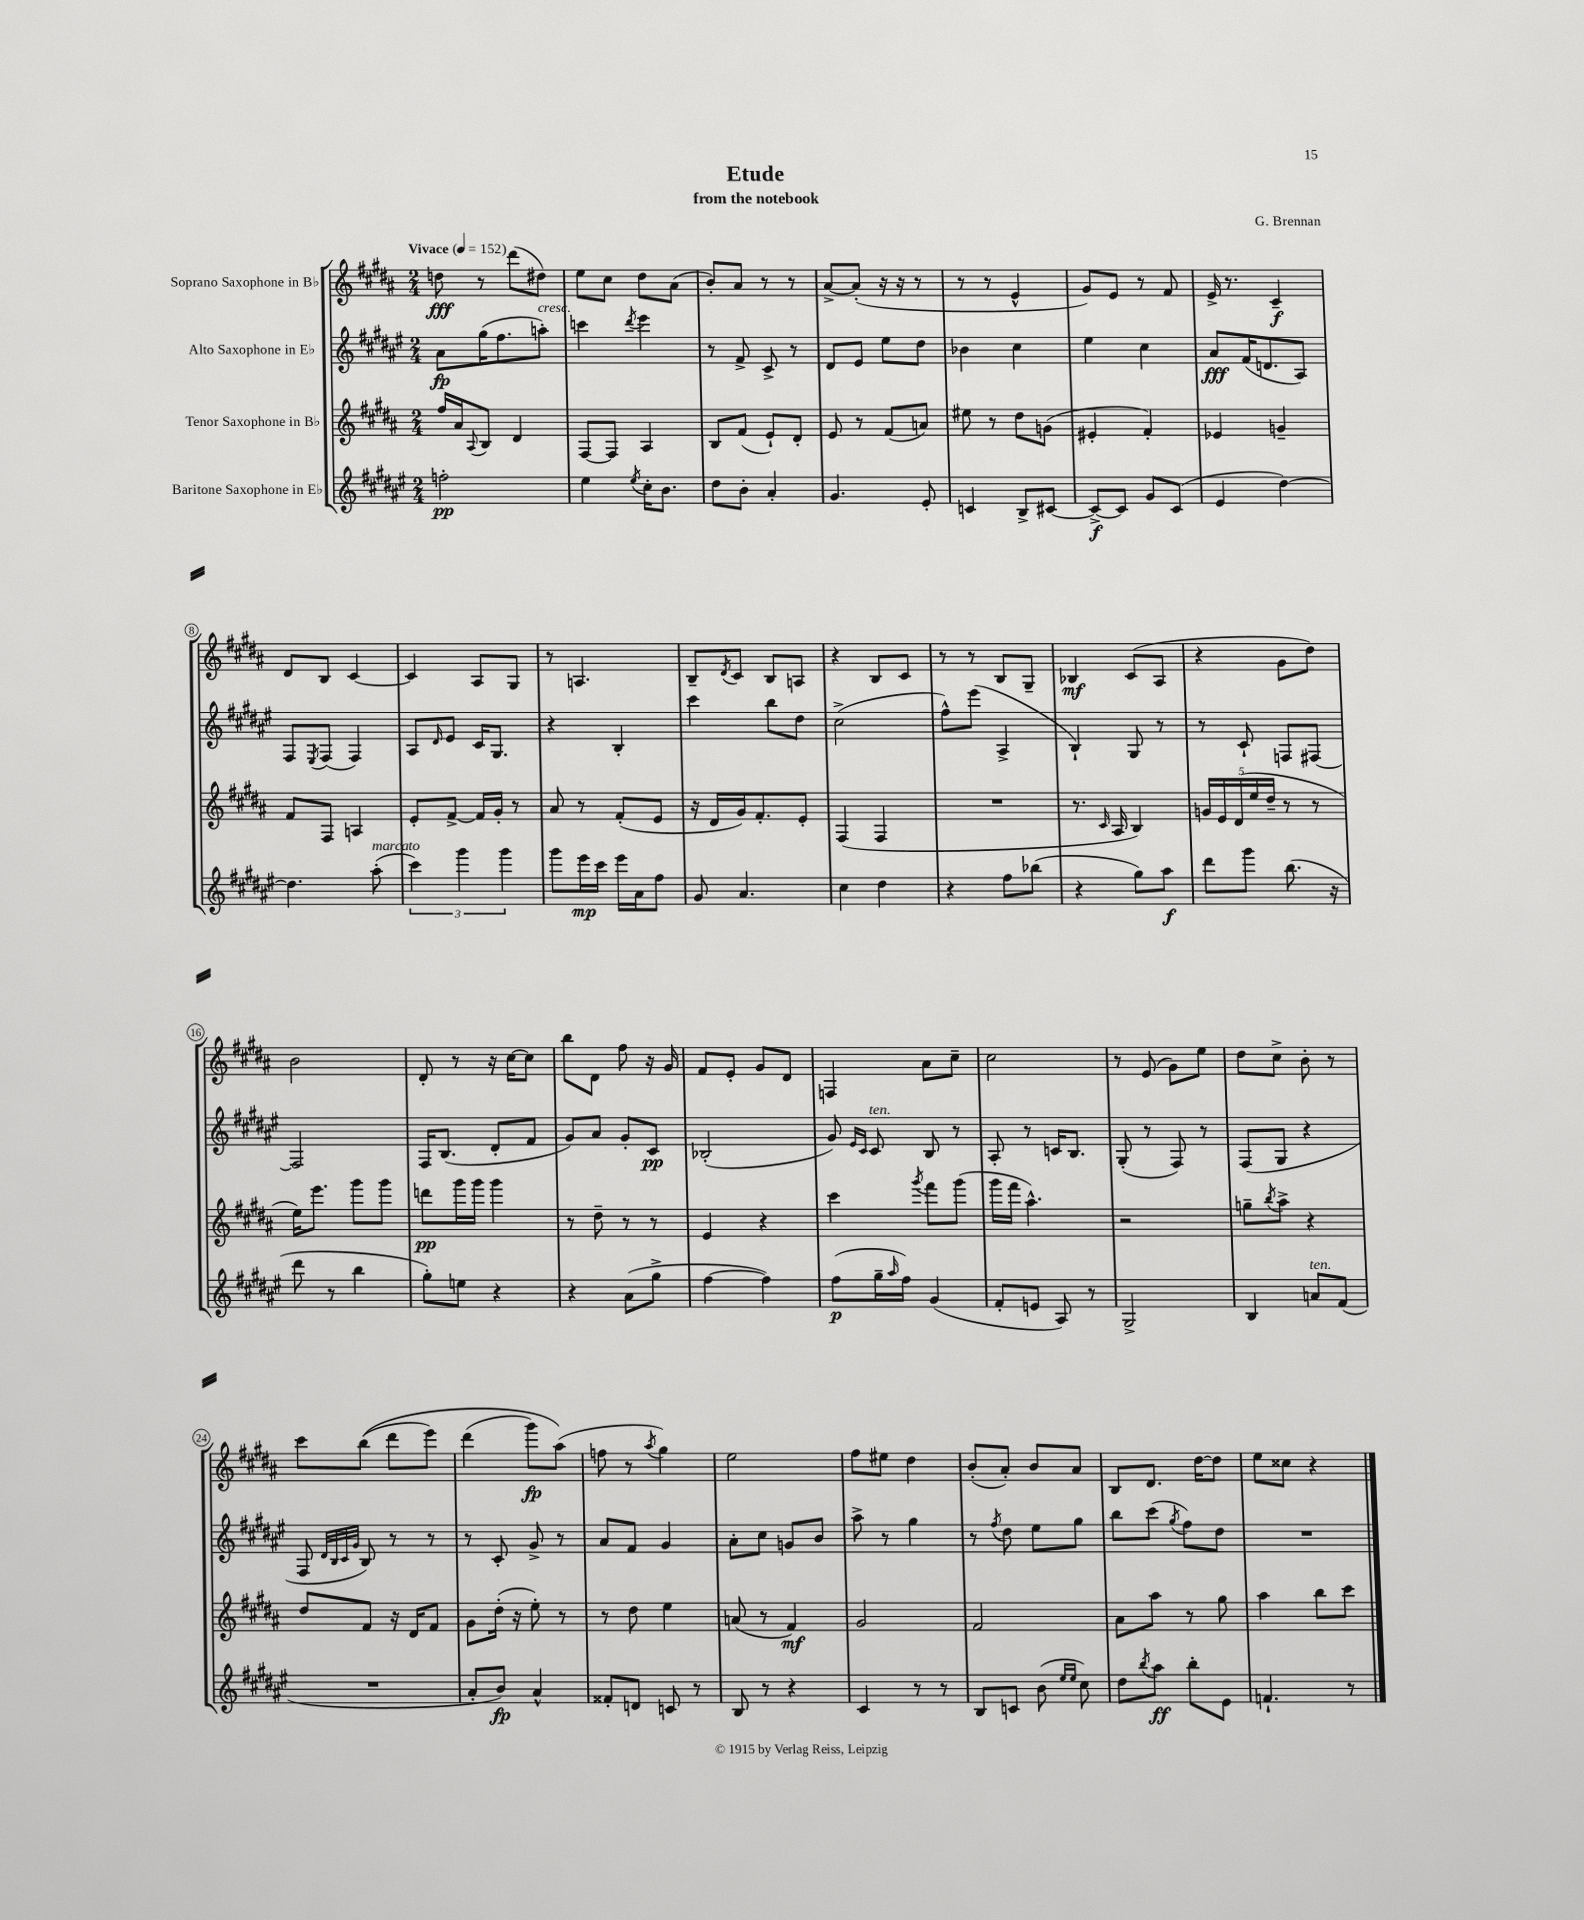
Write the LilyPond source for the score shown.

\header { title = "Etude" composer = "G. Brennan" subtitle = "from the notebook" }
<<
\new StaffGroup <<
\new Staff = "s0" \with { instrumentName = "Soprano Saxophone in Bb" } {
    \clef treble \key b \major \numericTimeSignature \time 2/4 \tempo "Vivace" 4 = 152
    d''8\fff r8 dis'''8( dis''8) |
    e''8 cis''8 dis''8 ais'8( |
    b'8-.) ais'8 r8 r8 |
    ais'8~-> ais'8-.( r16 r16 r8 |
    r8 r8 e'4-^ |
    gis'8) e'8 r8 fis'8 |
    e'16-> r8. cis'4--\f |
    dis'8 b8 cis'4~ |
    cis'4 ais8 gis8 |
    r8 a4. |
    b8-- \acciaccatura { dis'8 } cis'8 b8 a8 |
    r4 b8 cis'8 |
    r8 r8 b8 gis8-- |
    bes4\mf cis'8( ais8 |
    r4 gis'8 dis''8) |
    b'2 |
    dis'8-. r8 r16 cis''16~ cis''8 |
    b''8 dis'8 fis''8 r16 gis'16 |
    fis'8 e'8-. gis'8 dis'8 |
    f4 ais'8 cis''8-- |
    cis''2 |
    r8 e'8( gis'8) e''8 |
    dis''8 cis''8-> b'8-. r8 |
    cis'''8 b''8(\( dis'''8 e'''8) |
    dis'''4( gis'''8\fp) ais''8(\) |
    f''8 r8 \acciaccatura { ais''8 } gis''4) |
    e''2 |
    fis''8 eis''8 dis''4 |
    b'8-.( ais'8-.) b'8 ais'8 |
    b8 dis'8. dis''16~ dis''8 |
    e''8 cisis''8 r4 \bar "|." |
}
\new Staff = "s1" \with { instrumentName = "Alto Saxophone in Eb" } {
    \clef treble \key fis \major \numericTimeSignature \time 2/4
    ais'8\fp gis''16( fis''8. a''8-.^\markup { \italic "cresc." }) |
    c'''4 \acciaccatura { dis'''8 } eis'''4 |
    r8 fis'8-> cis'8-> r8 |
    dis'8 eis'8 eis''8 dis''8 |
    bes'4 cis''4 |
    eis''4 cis''4 |
    ais'8\fff fis'16( d'8. ais8) |
    fis8 \acciaccatura { eis8 } fis8( fis4) |
    ais8 \grace { dis'16 } eis'8 cis'16 gis8. |
    r4 b4-. |
    cis'''4 b''8 dis''8 |
    cis''2->( |
    fis''8-^) eis'''8( ais4-> |
    b4-!) gis8 r8 |
    r8 cis'8-! f8 fis8~ |
    fis2 |
    fis16 b8.( dis'8-. fis'8 |
    gis'8) ais'8 gis'8-. cis'8\pp |
    bes2-.( |
    gis'8) \grace { eis'16 cis'16 } cis'8^\markup { \italic "ten." } b8 r8 |
    ais8-. r8 c'16 b8. |
    gis8-.( r8 fis8) r8 |
    fis8( gis8 r4 |
    fis8 \grace { dis'32 b32 cis'32 gis'32 } b8) r8 r8 |
    r8 cis'8-. gis'8-> r8 |
    ais'8 fis'8 gis'4 |
    ais'8-. cis''8 g'8 b'8 |
    ais''8-> r8 gis''4 |
    r8 \acciaccatura { fis''8 } dis''8 eis''8 gis''8 |
    b''8 cis'''8( \acciaccatura { gis''8 } fis''8) dis''8 |
    R2 \bar "|." |
}
\new Staff = "s2" \with { instrumentName = "Tenor Saxophone in Bb" } {
    \clef treble \key b \major \numericTimeSignature \time 2/4
    fis''16 ais'16 \appoggiatura { ais8 } b8 dis'4 |
    fis8~ fis8 ais4 |
    b8 fis'8( e'8-!) dis'8-. |
    e'8 r8 fis'8( a'8) |
    eis''8 r8 dis''8 g'8( |
    eis'4-. fis'4-.) |
    ees'4 g'4-- |
    fis'8 fis8 a4 |
    e'8-. fis'8~-> fis'16 gis'16-. r8 |
    ais'8 r8 fis'8-.( e'8 |
    r16 dis'16 gis'16) fis'8.-. e'8-. |
    fis4( fis4 |
    R2 |
    r8. \grace { cis'16 } ais16 b4) |
    \tuplet 5/4 { g'16 e'16 dis'16( e''16 dis''16-- } r8 r8 |
    e''16) e'''8. gis'''8 gis'''8 |
    d'''8\pp gis'''16 gis'''16 gis'''4 |
    r8 dis''8-- r8 r8 |
    e'4 r4 |
    cis'''4 \acciaccatura { gis'''8 } fis'''8 gis'''8( |
    gis'''16 fis'''16 ais''4.-^) |
    r2 |
    g''8-- \acciaccatura { b''8 } ais''8-> r4 |
    dis''8 fis'8 r16 dis'16 fis'8 |
    gis'8 dis''16-.( r16 e''8-.) r8 |
    r8 dis''8 e''4 |
    a'8( r8 fis'4\mf) |
    gis'2 |
    fis'2 |
    ais'8 ais''8 r8 gis''8 |
    ais''4 b''8 cis'''8 \bar "|." |
}
\new Staff = "s3" \with { instrumentName = "Baritone Saxophone in Eb" } {
    \clef treble \key fis \major \numericTimeSignature \time 2/4
    f''2-.\pp |
    eis''4 \acciaccatura { eis''8 } cis''16-. b'8. |
    dis''8 b'8-. ais'4-. |
    gis'4. eis'8-. |
    c'4 b8-> cis'8~ |
    cis'8~->\f cis'8 gis'8 cis'8( |
    eis'4 dis''4~) |
    dis''4. ais''8-.^\markup { \italic "marcato" }( |
    \tuplet 3/2 { cis'''4) gis'''4 gis'''4 } |
    gis'''8 eis'''16\mp cis'''16 eis'''16 ais'16 fis''8 |
    gis'8 ais'4. |
    cis''4 dis''4 |
    r4 fis''8 bes''8( |
    r4 gis''8) ais''8\f |
    dis'''8 gis'''8 b''8.( r16 |
    dis'''8 r8 b''4 |
    gis''8-.) e''8 r4 |
    r4 ais'8( gis''8-> |
    fis''4~ fis''4) |
    fis''8\p( gis''16-- \grace { ais''16 } fis''16) gis'4( |
    fis'8-. e'8 ais8) r8 |
    gis2-> |
    b4 a'8^\markup { \italic "ten." } fis'8( |
    R2 |
    ais'8-. b'8\fp) ais'4-^ |
    fisis'8-. d'8 c'8 r8 |
    b8 r8 r4 |
    cis'4 r8 r8 |
    b8 c'8 b'8( \grace { eis''16 eis''16 } cis''8) |
    dis''8 \acciaccatura { b''8 } ais''8\ff b''8-. eis'8 |
    f'4.-! r8 \bar "|." |
}
>>
>>
\layout { \context { \Score \override BarNumber.stencil = #(make-stencil-circler 0.1 0.3 ly:text-interface::print) } }
